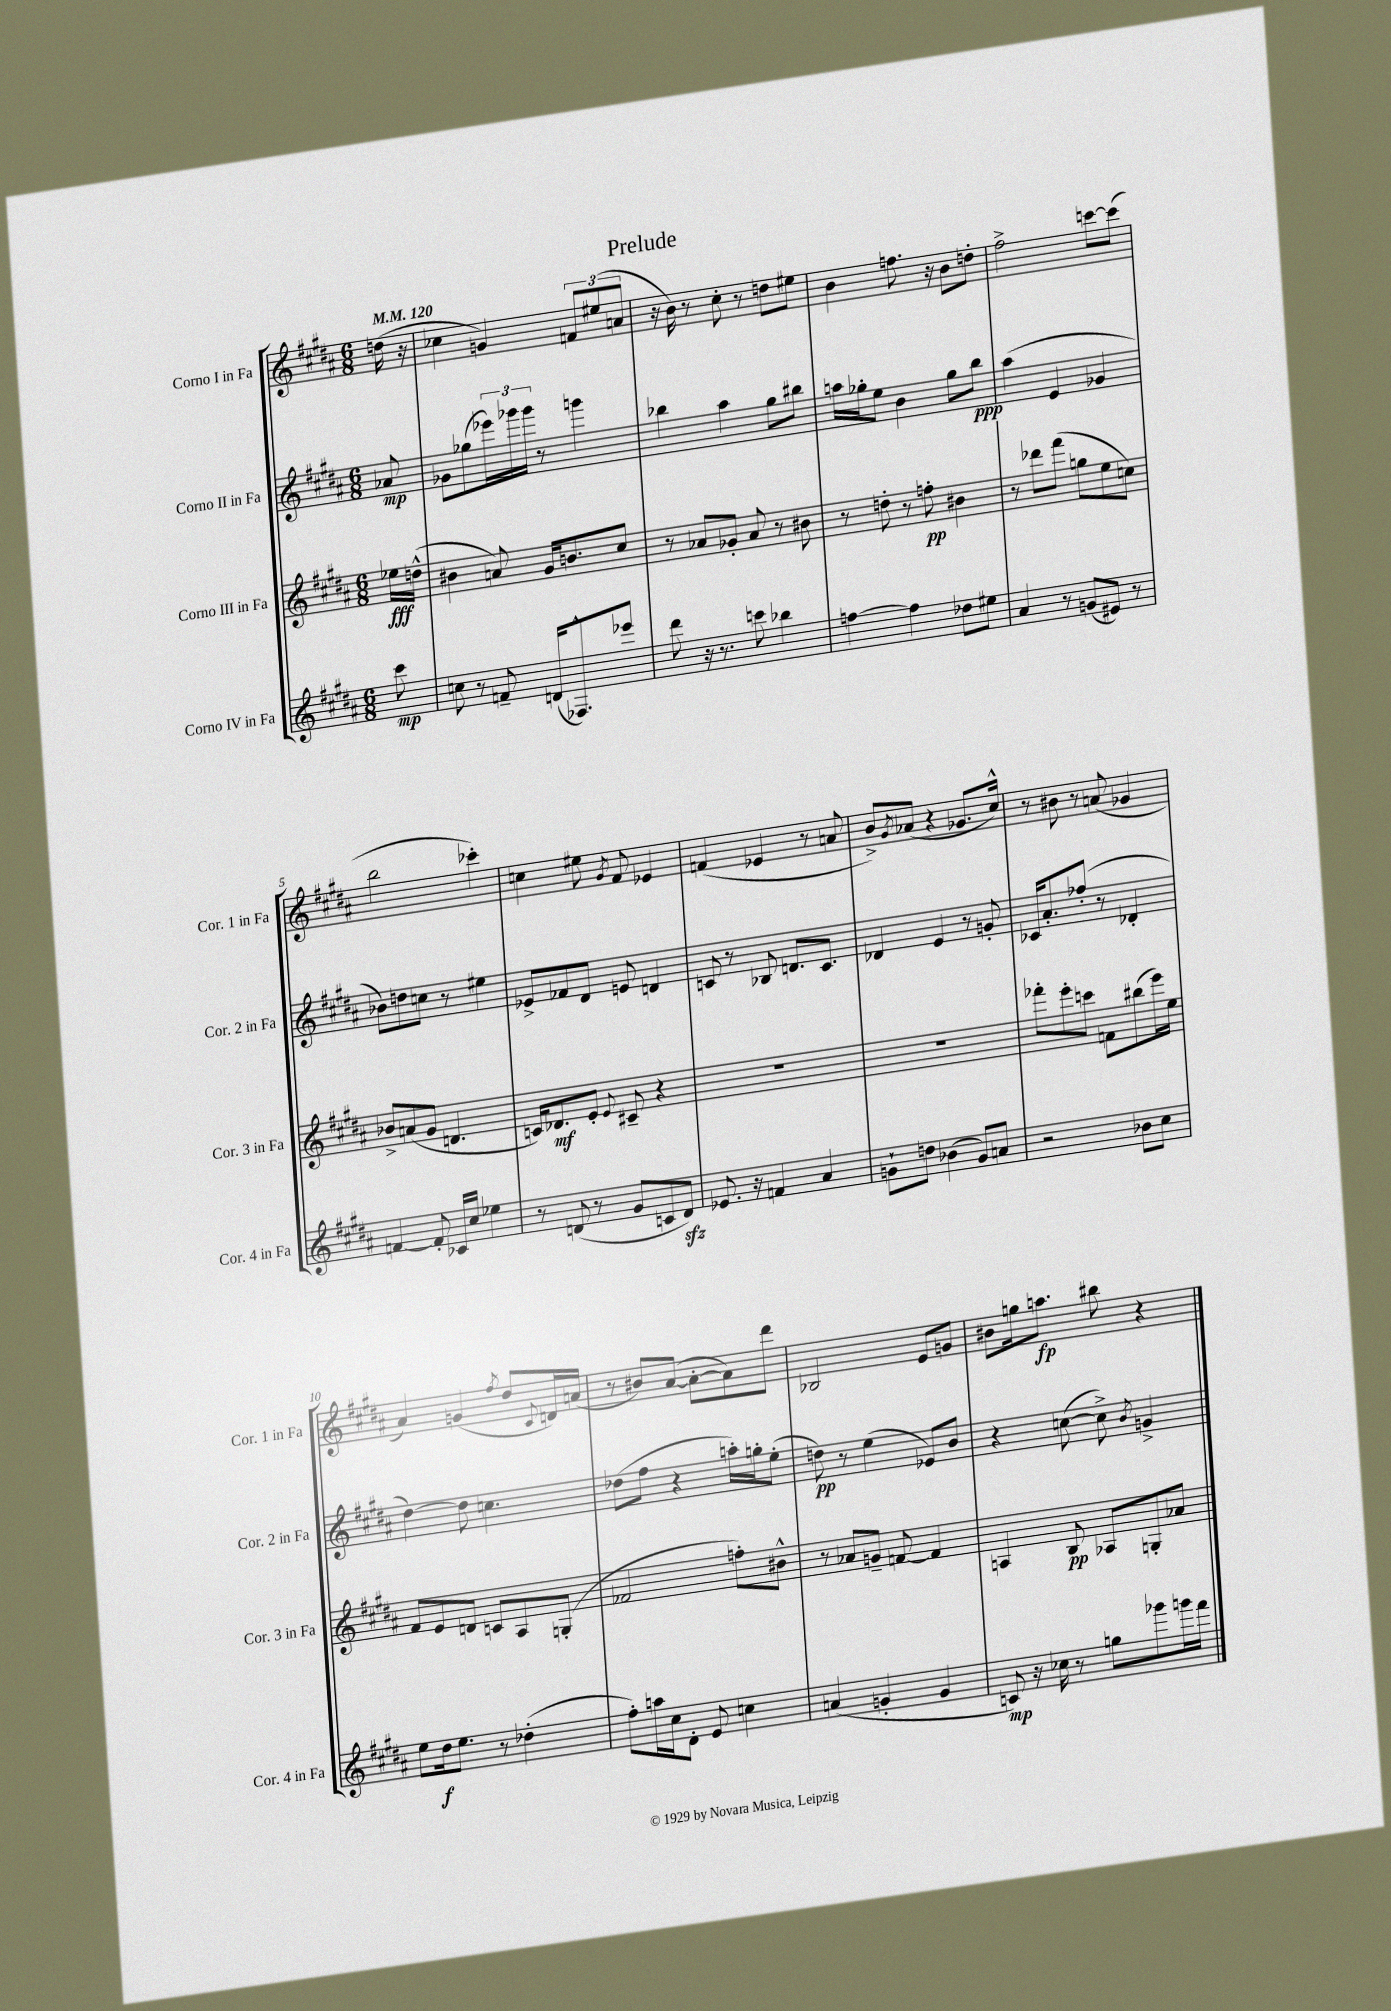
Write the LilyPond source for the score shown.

\header { title = "Prelude" }
<<
\new StaffGroup <<
\new Staff = "s0" \with { instrumentName = "Corno I in Fa" shortInstrumentName = "Cor. 1 in Fa" } {
    \clef treble \key b \major \numericTimeSignature \time 6/8 \partial 8 \tempo 4 = 120
    d''16( r16 |
    ces''4 g'4) \tuplet 3/2 { f'8 eis''8( a'8 } |
    r16 b'16) r8 cis''8-. r8 d''8 eis''8 |
    b'4 f''8. r16 b'8 d''8-. |
    fis''2-> c'''8~ c'''8( |
    b''2 ces'''4-.) |
    c''4 eis''8 \acciaccatura { gis'8 } fis'8 ees'4 |
    f'4( ees'4 r8 a'8 |
    b'8->) \acciaccatura { gis'8 } aes'8( r4 ges'8. cis''16-^) |
    r8 bis'8 r8 a'8( ges'4 |
    ais'4) g'4( \acciaccatura { fis''8 } dis''8 \appoggiatura { cis'8 } d'16) a'16( |
    r8 bis'8) ais'8~( ais'8~-. ais'8) dis'''8 |
    bes2 e'8 g'8 |
    bis'8 g''16 a''8.\fp bis''8 r4 \bar "|." |
}
\new Staff = "s1" \with { instrumentName = "Corno II in Fa" shortInstrumentName = "Cor. 2 in Fa" } {
    \clef treble \key b \major \numericTimeSignature \time 6/8 \partial 8
    aes'8\mp |
    ges'8 ges''8( \tuplet 3/2 { ees'''16) ges'''16 ges'''16 } r8 g'''4 |
    bes''4 ais''4 gis''8 bis''8 |
    a''16 ges''16-. e''8 b'4 ges''8 b''8\ppp |
    ais''4( e'4 ges'4 |
    bes'8) d''8 c''8 r8 eis''4 |
    ees'8-> fes'8 dis'8 e'8 d'4 |
    c'8 r8 bes8 d'8. c'8. |
    des'4 e'4 r8 g'8-. |
    ces'16 ais'8.-. fes''8-.( r8 des'4-. |
    dis''4~) dis''8 c''4. |
    des''8( fis''8 r4 a''16-.) g''16-. e''8-.( |
    d''8\pp) r8 e''4( ees'8) b'8 |
    r4 c''8~( c''8->) \acciaccatura { b'8 } g'4-> \bar "|." |
}
\new Staff = "s2" \with { instrumentName = "Corno III in Fa" shortInstrumentName = "Cor. 3 in Fa" } {
    \clef treble \key b \major \numericTimeSignature \time 6/8 \partial 8
    ees''16\fff d''16-^( |
    bis'4 a'8) gis'16 b'8. cis''8 |
    r8 aes'8 ges'8-. aes'8 r8 bis'8 |
    r8 d''8-. r8 f''8-.\pp bis'4 |
    r8 des'''8 fis'''8( g''8 e''8 c''8) |
    bes'8-> a'8( gis'8 d'4. |
    c'16) des'8.\mf e'8-. \appoggiatura { e'8 } cis'8-- r4 |
    R2. |
    R2. |
    fes'''8-. e'''8-. c'''8 f'8 bis''8( e'''16) e''16 |
    fis'8 e'8 d'8 c'8 ais8 g8-.( |
    fes'2 f''8-.) bis'8-^ |
    r8 aes'8 g'8-- f'8~ f'4 |
    a4 b8\pp aes8 g8-. aes'8 \bar "|." |
}
\new Staff = "s3" \with { instrumentName = "Corno IV in Fa" shortInstrumentName = "Cor. 4 in Fa" } {
    \clef treble \key b \major \numericTimeSignature \time 6/8 \partial 8
    cis'''8\mp |
    c''8 r8 f'8-- d'16( fes8.-^) ees'''8 |
    dis'''8 r16 r8. c'''8 bes''4 |
    f''4~ f''4 des''8 eis''8 |
    ais'4 r8 g'8( eis'8) r8 |
    f'4~ f'8-. ces'16 cis''16 ees''4 |
    r8 d'8( r8 gis'8 c'8 d'8\sfz) |
    ees'8. r16 f'4 ais'4 |
    g'8-! d''8 bes'4( g'8) a'8 |
    r2 bes'8 cis''8 |
    e''8 dis''16\f e''8. r8 des''4-.( |
    fis''8-.) a''16 cis''16 dis'8-. e'8 c''4 |
    a'4( g'4-. g'4 |
    c'8\mp) r16 ces''16 r8 g''8 ges'''8 g'''16 fis'''16 \bar "|." |
}
>>
>>
